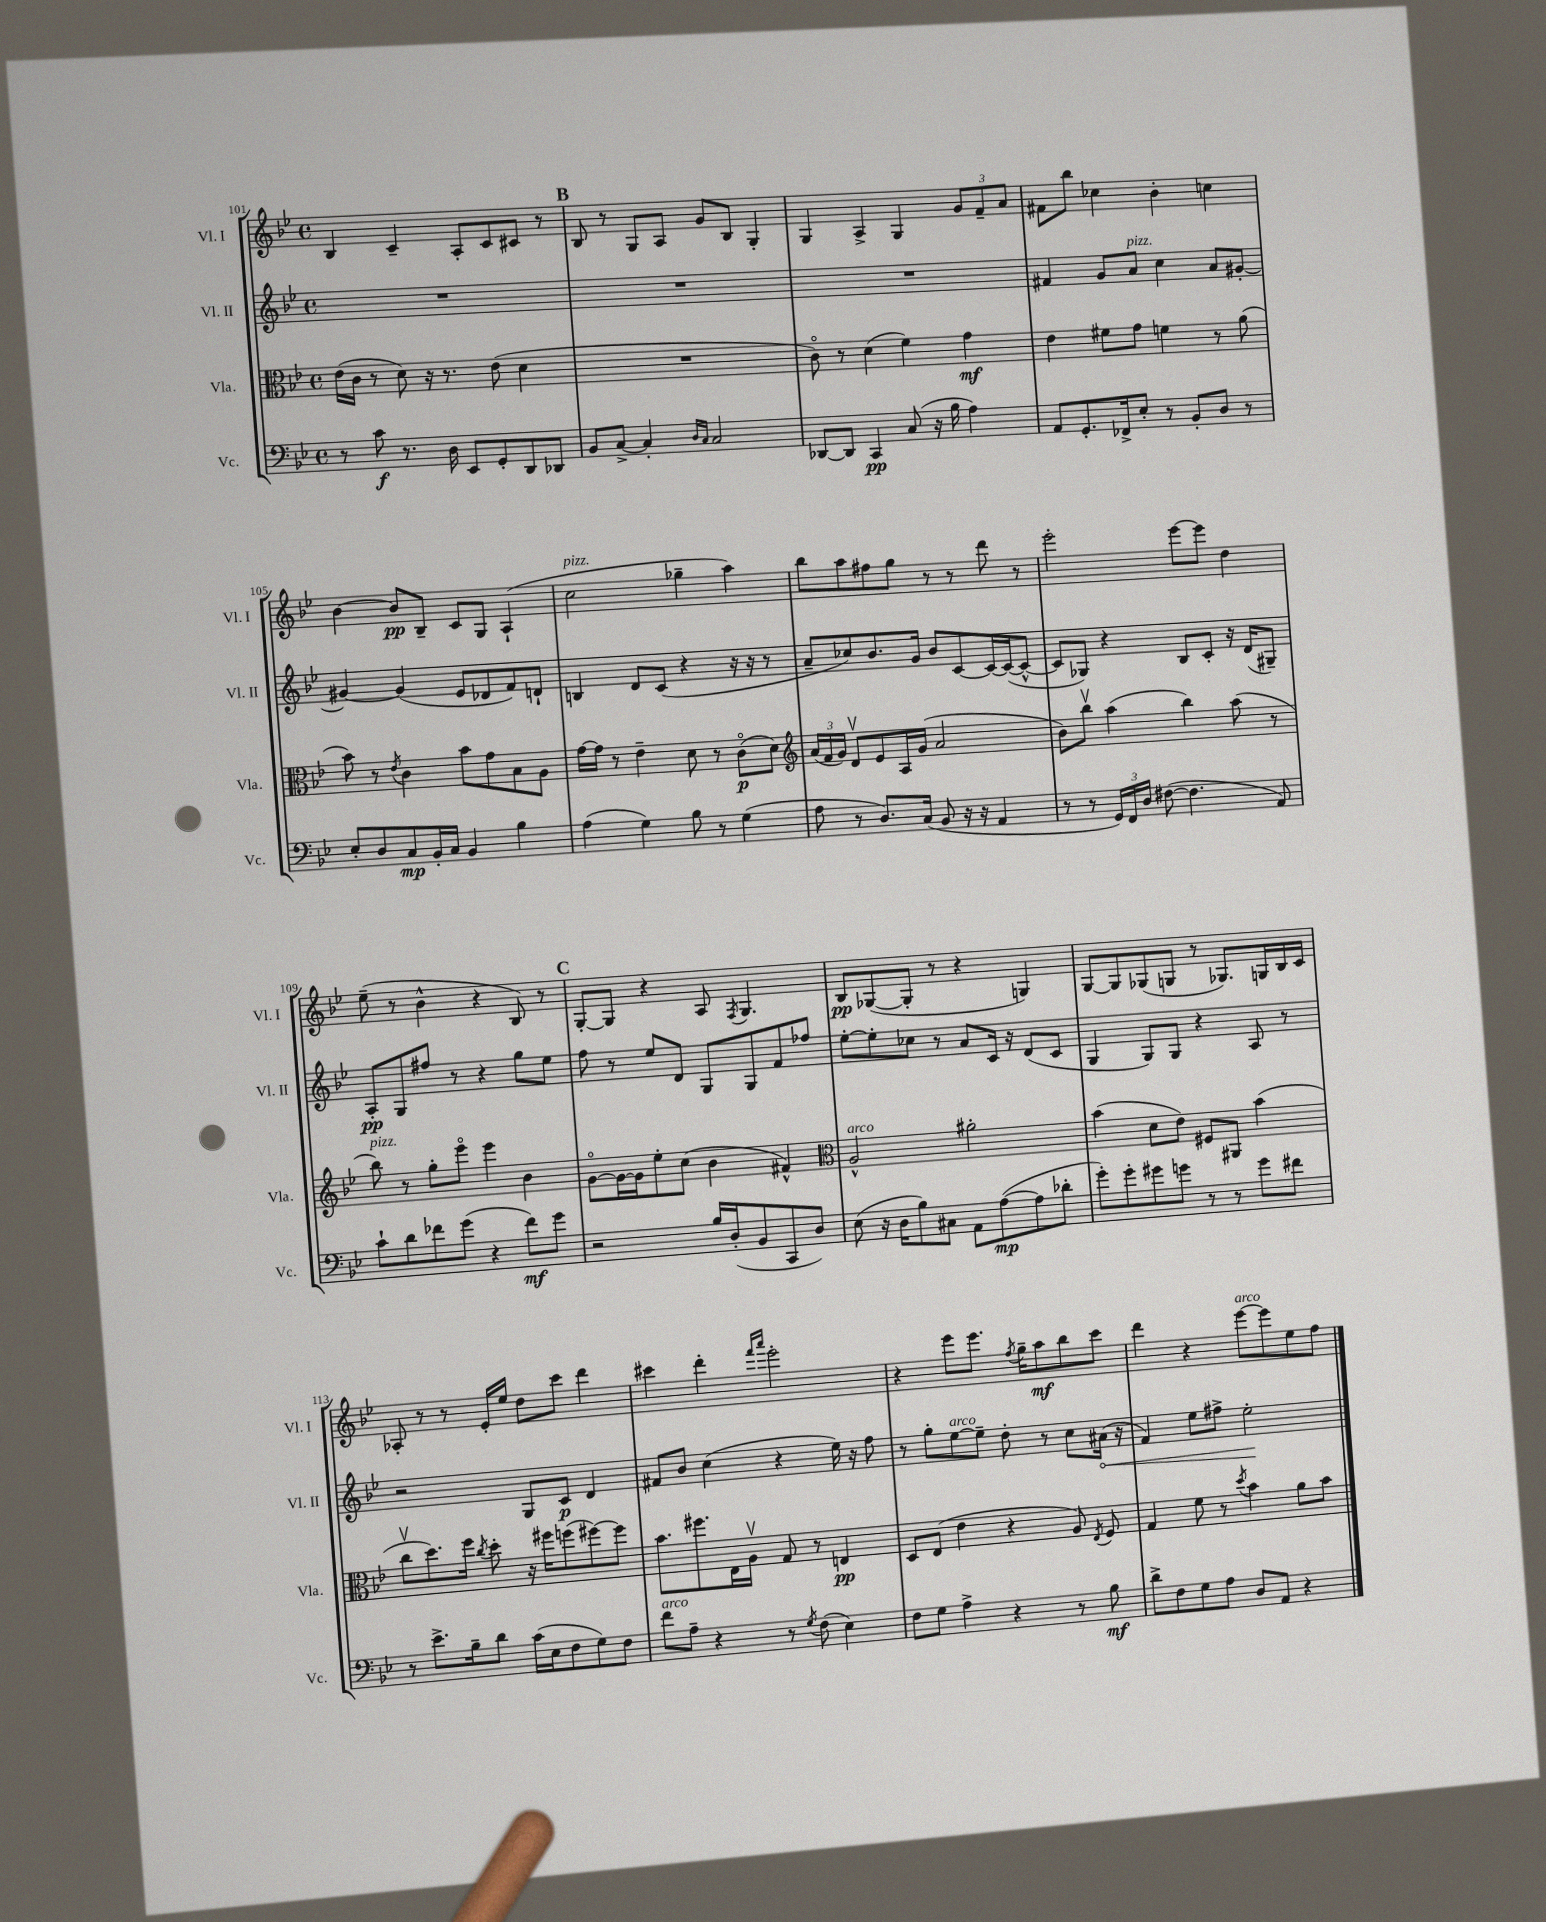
<<
\new StaffGroup <<
\new Staff = "s0" \with { instrumentName = "Vl. I" shortInstrumentName = "Vl. I" } {
    \clef treble \key bes \major \defaultTimeSignature \time 4/4
    \autoBeamOff bes4 c'4-- a8[-. c'8 cis'8] r8 |
    \mark \markup { \bold "B" } bes8 r8 g8[ a8] g'8[ bes8] g4-. |
    g4 a4-> g4 \tuplet 3/2 { g'8[ f'8-- a'8] } |
    fis'8[ bes''8] ces''4 bes'4-. c''4 |
    bes'4~ bes'8[\pp bes8]-- c'8[ g8] a4-!( |
    c''2^\markup { \italic "pizz." } ges''4-- a''4) |
    bes''8[ a''8 fis''8 g''8] r8 r8 d'''8 r8 |
    ees'''2-. ees'''8[~ ees'''8] d''4 |
    ees''8--( r8 bes'4-^ r4 bes8) r8 |
    \mark \markup { \bold "C" } g8[~-. g8] r4 a8 \acciaccatura { f8 } g4. |
    bes8[\pp ges8~( ges8]-. r8 r4 g4) |
    g8[~ g8 ges8( g8] r8 ges8.[) g16 bes16 c'16] |
    aes8-. r8 r8 ees'16[-. ees''16] d''8[ c'''8] d'''4 |
    cis'''4 d'''4-. \grace { f'''16[ a'''16] } ees'''2-. |
    r4 ees'''8[ ees'''8.] \acciaccatura { f''8 } g''16[-- a''8\mf bes''8 c'''8] |
    d'''4 r4 ees'''8[~^\markup { \italic "arco" } ees'''8 ees''8 f''8] \bar "|." |
}
\new Staff = "s1" \with { instrumentName = "Vl. II" shortInstrumentName = "Vl. II" } {
    \clef treble \key bes \major \defaultTimeSignature \time 4/4
    \autoBeamOff R1 |
    \mark \markup { \bold "B" } R1 |
    R1 |
    fis'4 g'8[ a'8]^\markup { \italic "pizz." } c''4 a'8[ gis'8]~-. |
    gis'4~ gis'4( ees'8[ des'8 f'8) d'8]-! |
    b4 d'8[ c'8]( r4 r16 r16 r8 |
    a'8[-- ces''8) bes'8. g'16] bes'8[ c'8~ c'16~ c'16~( c'8]~-^ |
    c'8[ ges8]) r4 bes8[ c'8]-. r16 d'16[( gis8]--) |
    a8[-.\pp g8 fis''8] r8 r4 g''8[ ees''8] |
    \mark \markup { \bold "C" } f''8 r8 ees''8[ d'8] g8[ g8 f'8 fes''8] |
    ees''8[~-. ees''8-. ces''8] r8 a'8[ c'16] r16 d'8[( c'8] |
    g4 g8[) g8] r4 a8 r8 |
    r2 g8[ c'8]\p d'4 |
    fis'8[ bes'8] c''4( r4 ees''16) r16 f''8 |
    r8 g''8[-. ees''8~^\markup { \italic "arco" } ees''8]-- d''8-. r8 c''8[ \once \override Hairpin.circled-tip = ##t ais'16]\<( r16 |
    f'4) ees''8[ fis''8]-> ees''2-.\! \bar "|." |
}
\new Staff = "s2" \with { instrumentName = "Vla." shortInstrumentName = "Vla." } {
    \clef alto \key bes \major \defaultTimeSignature \time 4/4
    \autoBeamOff ees'16[( c'16] r8 d'8) r16 r8. ees'8( d'4 |
    \mark \markup { \bold "B" } R1 |
    c'8\flageolet) r8 d'4( f'4) g'4\mf |
    ees'4 fis'8[ g'8] f'4 r8 a'8( |
    bes'8) r8 \acciaccatura { ees'8 } c'4 bes'8[ g'8 bes8 a8] |
    g'16[~ g'16] r8 ees'4-- d'8 r8 c'8[\flageolet\p( d'8]) |
    \clef treble \tuplet 3/2 { a'16[( f'16 g'16]) } d'8[\upbow ees'8 a16 g'16]( a'2 |
    bes'8[) bes''8]\upbow a''4( bes''4) a''8( r8 |
    bes''8^\markup { \italic "pizz." }) r8 g''8[-. ees'''8]\flageolet ees'''4 bes'4 |
    \mark \markup { \bold "C" } g'8[~\flageolet g'16~ g'16 ees''8-. c''8]( bes'4 fis'4-^) |
    \clef alto a2-^^\markup { \italic "arco" } ais'2-. |
    bes'4( d'8[ ees'8]) fis8[ ais,8] bes'4( |
    c''8[\upbow d''8.) f''16] \acciaccatura { c''8 } d''8-. r16 fis''16[ f''8( fis''8~) fis''8] |
    bes'8.[ fis''8. ees16 a16]\upbow g8 r8 e4\pp |
    d8[ ees8]( ees'4 r4 a8) \acciaccatura { ees8 } f8 |
    g4 f'8 r8 \acciaccatura { d''8 } bes'4 a'8[ bes'8] \bar "|." |
}
\new Staff = "s3" \with { instrumentName = "Vc." shortInstrumentName = "Vc." } {
    \clef bass \key bes \major \defaultTimeSignature \time 4/4
    \autoBeamOff r8 c'8\f r8. d16 ees,8[ g,8-. d,8 des,8] |
    \mark \markup { \bold "B" } bes,8[ c8]~-> c4-. \grace { d16[ c16] } c2 |
    des,8[~ des,8] c,4\pp c8( r16 bes16 a4) |
    a,8[ g,8.-. fes,16-> ees8]-. r8 bes,8[-. d8] r8 |
    ees8[-. d8 c8\mp bes,16-. c16] bes,4 bes4 |
    a4( g4) bes8 r8 g4( |
    a8 r8 d8.[) c16]( bes,8 r16 r16 a,4 |
    r8 r8 \tuplet 3/2 { g,16[) f,16 d16] } fis8~( fis4. a,8) |
    c'8[-! d'8 fes'8 g'8]( r4 fes'8[\mf) g'8] |
    \mark \markup { \bold "C" } r2 bes16[ d16-.( bes,8 c,8 d8]) |
    ees8( r16 d16[ bes8) cis8] a,8[ a8~\mp( a8 des'8]-. |
    g'8[-.) g'8-. gis'8 g'8] r8 r8 g'8[ fis'8] |
    r8 ees'8.[-> bes16-- d'8] c'16[( ees16 f8 g8) f8] |
    f'8[^\markup { \italic "arco" } a8]-- r4 r8 \acciaccatura { g8 } f8( ees4) |
    f8[ g8] a4-> r4 r8 bes8\mf |
    d'8[-> f8 g8 a8] d8[ a,8] r4 \bar "|." |
}
>>
>>
\layout { \context { \Score currentBarNumber = #101 } }
